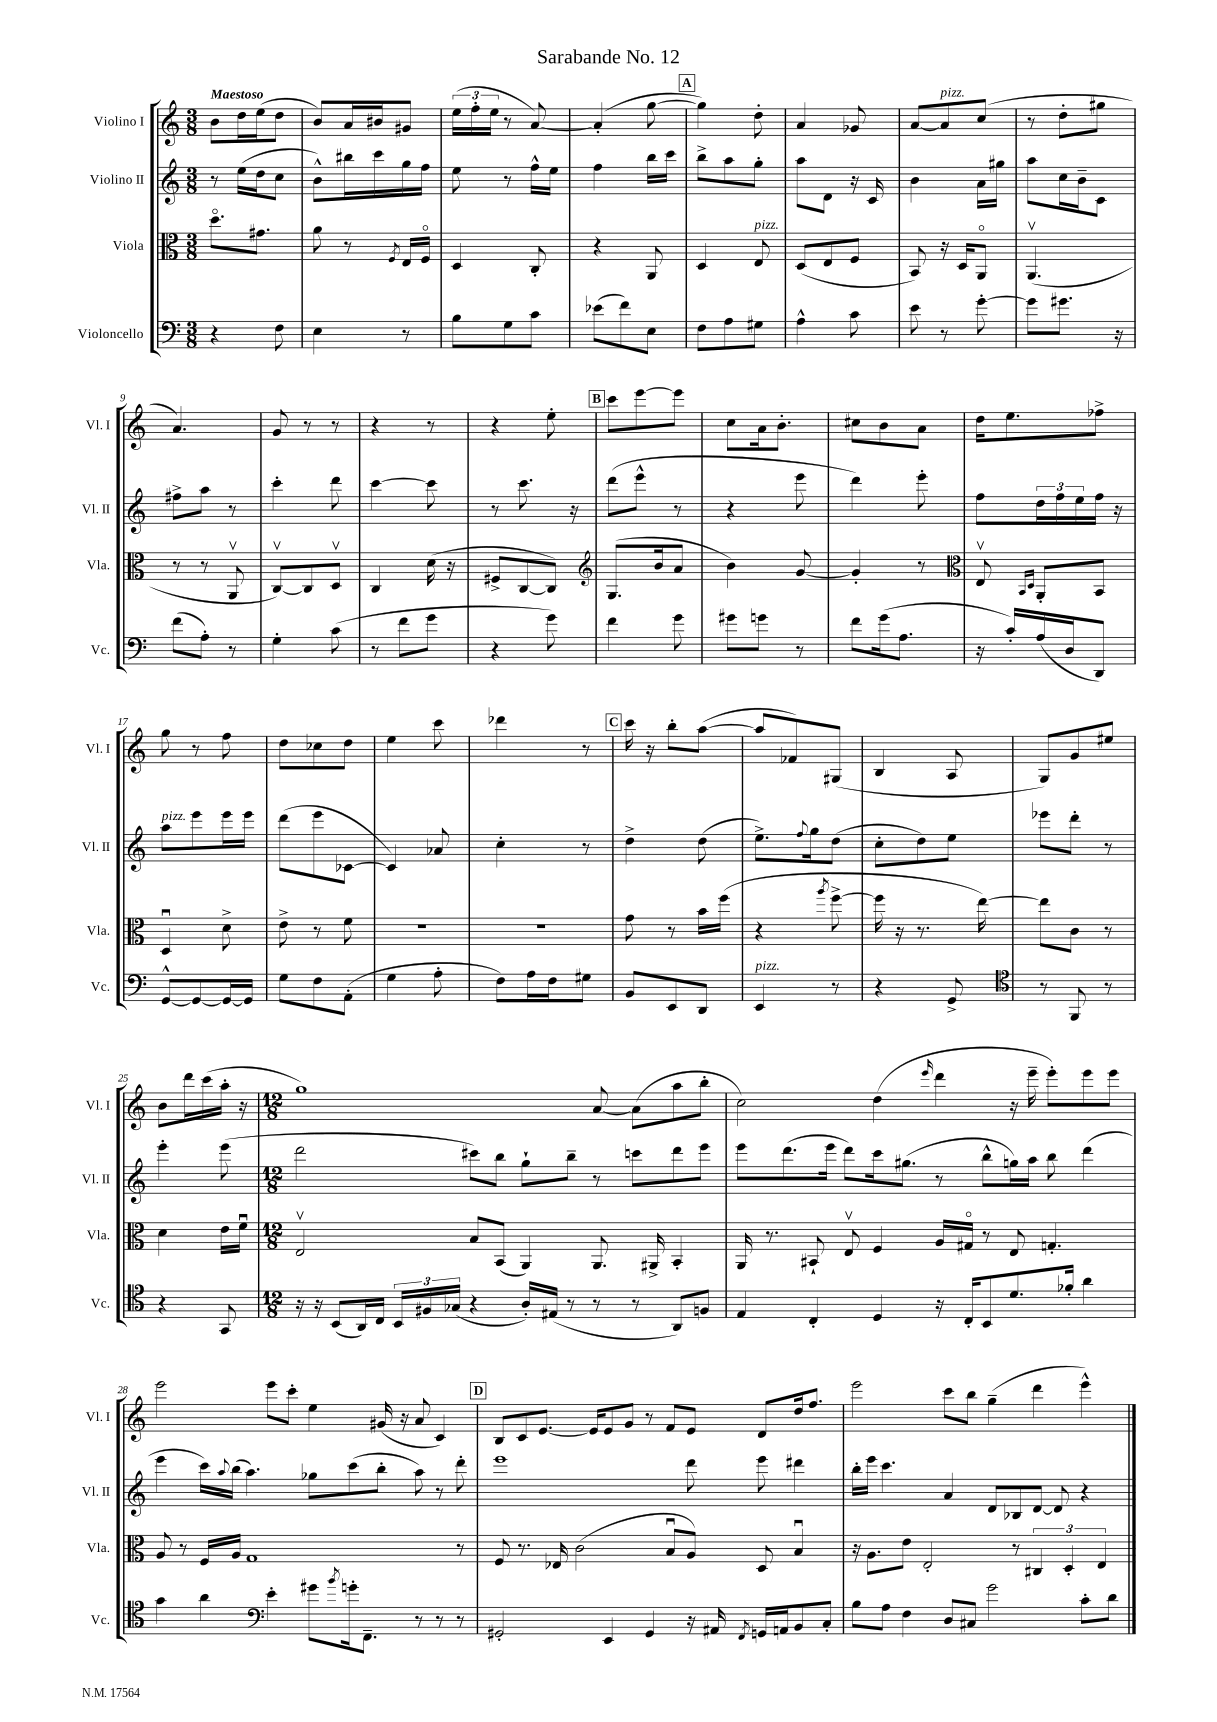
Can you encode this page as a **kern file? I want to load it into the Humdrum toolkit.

**kern	**kern	**kern	**kern
*part4	*part3	*part2	*part1
*staff4	*staff3	*staff2	*staff1
*I"Violoncello	*I"Viola	*I"Violino II	*I"Violino I
*I'Vc.	*I'Vla.	*I'Vl. II	*I'Vl. I
*clefF4	*clefC3	*clefG2	*clefG2
*k[]	*k[]	*k[]	*k[]
*M3/8	*M3/8	*M3/8	*M3/8
=1	=1	=1	=1
!	!	!	!LO:TX:a:B:t=Maestoso
4r	8.dd\L	8r	8b\L
.	.	(16ee\LL	16dd\L
.	8.g#X\J	16dd\J	(16ee\J
8F\	.	8cc\J	8dd\J
=2	=2	=2	=2
4E\	8a\	8b^^\L)	8b/L)
.	8r	16bb#X\L	16a/L
.	.	16ccc\	16b#X/J
.	8qF/	.	.
8r	16E/LL	16gg\	8g#X/J
.	16F/JJ	16ff\JJ	.
=3	=3	=3	=3
8B\L	4D/	8ee\	(24ee\LL
.	.	.	24ff'\
.	.	.	24ee\JJ
8G\	.	8r	8r
8c\J	8C'/	16ff^^\LL	[8a/)
.	.	16ee\JJ	.
=4	=4	=4	=4
(8e-X\L	4r	4ff\	(4a'/]
8f\)	.	.	.
8E\J	8AA/	16bb\LL	[8gg\
.	.	16ccc\JJ	.
!!LO:REH:place=s1:t=A
=5	=5	=5	=5
8F\L	4D/	8bb^\L	4gg\])
8A\	.	8aa\	.
!	!LO:TX:a:i:t=pizz.	!	!
8G#X\J	8E/	8gg'\J	8dd'\
=6	=6	=6	=6
4A^^\	(8D/L	8aa\L	4a/
.	8E/	8d\J	.
8c\	8F/J	16r	8g-X/
.	.	16c/	.
=7	=7	=7	=7
8e\	8BB/)	4b\	[8a/L
!	!	!	!LO:TX:a:i:t=pizz.
8r	16r	.	8a/]
.	16D/KL	.	.
[8g'\	8AA/J	16a\LL	(8cc/J
.	.	16gg#X\JJ	.
=8	=8	=8	=8
8g\L]	(4.AAv/	8aa\L	8r
8.g#X\J	.	16cc\L	8dd'\L
.	.	16b~\J	.
.	.	8c\J	8gg#X\J
16r	.	.	.
!!LO:LB:g=z
=9	=9	=9	=9
(8f\L	8r	8ff#X^\L	4.a/)
8A'\J)	8r	8aa\J	.
8r	8AAv/	8r	.
=10	=10	=10	=10
4G'\	[8Cv/L)	4ccc'\	8g/
.	8C/]	.	8r
(8c\	8Dv/J	8ddd\	8r
=11	=11	=11	=11
8r	4C/	[4ccc\	4r
8f\L	.	.	.
8g\J	(16d\	8ccc\]	8r
.	16r	.	.
=12	=12	=12	=12
4r	8F#X^/L	8r	4r
.	[8C/	8.ccc\	.
8g\)	8C/J])	.	8ee'\
.	.	16r	.
!!LO:REH:place=s1:t=B
=13	=13	=13	=13
*	*clefG2	*	*
4f\	(8.G/L	(8ddd\L	8ccc\L
.	.	8eee^^\J	[8eee\
.	16b/k	.	.
8g\	8a/J	8r	8eee\J]
=14	=14	=14	=14
8g#X\L	4b\)	4r	8cc\L
8gn\J	.	.	16a\k
.	.	.	8.b'\J
8r	[8g/	8eee\	.
=15	=15	=15	=15
8f\L	4g'/]	4ddd\)	8cc#X\L
(16g\k	.	.	8b\
8.A\J	.	.	.
.	8r	8eee'\	8a\J
=16	=16	=16	=16
*	*clefC3	*	*
16r	8Ev/	8ff\L	16dd\KL
16c'/LL)	.	.	8.ee\
.	16qqBB/LL	.	.
.	16qqD/JJ	.	.
(16A/	8AA'/L	24dd\L	.
.	.	24ff\	.
16D/J	.	.	.
.	.	24ee\	.
8DD/J)	8BB/J	16ff\JJ	8ff-X^\J
.	.	16r	.
!!LO:LB:g=z
=17	=17	=17	=17
!	!	!LO:TX:a:i:t=pizz.	!
[8GG^^/L	4Du/	8aa\L	8gg\
8GG/_	.	8eee\	8r
16GG/L_	8d^\	16eee\L	8ff\
16GG/JJ]	.	16eee\JJ	.
=18	=18	=18	=18
8G\L	8e^\	(8ddd\L	8dd\L
8F\	8r	8eee\	8cc-X\
(8AA'\J	8f\	[8c-X\J	8dd\J
=19	=19	=19	=19
4G\	4.r	4c-/])	4ee\
8A'\	.	8a-X/	8ccc\
=20	=20	=20	=20
8F\L)	4.r	4cc'\	4ddd-X\
16A\L	.	.	.
16F\J	.	.	.
8G#X\J	.	8r	8r
!!LO:REH:place=s1:t=C
=21	=21	=21	=21
8BB/L	8g\	4dd^\	16ccc\
.	.	.	16r
8EE/	8r	.	8bb'\L
8DD/J	16b\LL	(8dd\	([8aa\J
.	(16ff\JJ	.	.
=22	=22	=22	=22
!LO:TX:a:i:t=pizz.	!	!	!
4EE/	4r	8.ee^\L)	8aa/L]
.	.	.	8f-X/)
.	.	8qqff/	.
.	.	16gg\k	.
.	8qaa/	.	.
8r	[8ff^\	(8dd\J	(8G#X/J
=23	=23	=23	=23
4r	16ff\]	8cc'\L	4B/
.	16r	.	.
.	8.r	8dd\)	.
8GG^/	.	8ee\J	8A/
.	[16ee\)	.	.
=24	=24	=24	=24
*clefC4	*	*	*
8r	8ee\L]	8eee-X\L	8G/L)
8FF/	8c\J	8ddd'\J	8g/
8r	8r	8r	8ee#X/J
!!LO:LB:g=z
=25	=25	=25	=25
4r	4d\	4eee'\	8b\L
.	.	.	16ddd\L
.	.	.	(16ccc\
8GG/	16e\LL	(8eee\	16aa'\JJ
.	16fu\JJ	.	16r
=26	=26	=26	=26
*M12/8	*M12/8	*M12/8	*M12/8
16r	2Ev/	2ddd\	1gg)
16r	.	.	.
(8BB/L	.	.	.
16AA/L)	.	.	.
16C/JJ	.	.	.
24BB/LL	.	.	.
24F#X/	.	.	.
(24G-X/JJ	.	.	.
4r	8B/L	8ccc#X\L)	.
.	(8BB/J	8bb\J	.
16A'/LL)	4AA/)	8gg`\L	.
(16E#X/JJ	.	.	.
8r	.	8bb~\J	.
8r	8.AA/	8r	[8a/
8r	.	8cccn\L	(8a\L]
.	16AA#X^/	.	.
8AA/L)	4BB'/	8ddd\	8aa\
8Fn/J	.	8eee\J	8bb'\J
=27	=27	=27	=27
4E/	16AA/	8eee\L	2cc\)
.	8.r	.	.
.	.	(8.ddd\	.
4C'/	8BB#X`/	.	.
.	.	16eee\Jk	.
.	8Ev/	8ddd\L)	.
4D/	4F/	16ccc\k	(4dd\
.	.	(8.gg#X\J	.
.	.	.	16qqeee/
16r	16A/LL	8r	4ddd\
16C'/KL	16G#X/JJ	.	.
8BB/	8r	8bb^^\L	.
8.d/	8E/	16ggn\L)	16r
.	.	16aa\JJ	16eee~\
.	4.Gn'/	8bb\	8eee'\L)
16f-X'/Jk	.	.	.
4a\	.	(4ddd\	8eee\
.	.	.	8eee\J
!!LO:LB:g=z
=28	=28	=28	=28
4g\	8A/	4eee\	2eee\
.	8r	.	.
4a\	16F/LL	16ccc\LL)	.
.	.	8qqaa/	.
.	16A/JJ	(16bb\JJ	.
.	1G	4.aa\)	.
*clefF4	*	*	*
4e'\	.	.	8eee\L
.	.	.	8ccc'\J
8g#X\L	.	8gg-X\L	4ee\
8qb/	.	.	.
16gn'\k	.	(8ccc\	.
8.FF~\J	.	.	.
.	.	8bb'\J	(16g#X/
.	.	.	16r
8r	.	8aa\)	8a/
8r	.	8r	4c/)
8r	8r	8ddd'\	.
!!LO:REH:place=s1:t=D
=29	=29	=29	=29
2GG#X'/	8F/	1eee	8B/L
.	8.r	.	8c/
.	.	.	[8.e/J
.	16E-X/	.	.
.	(2c\	.	.
.	.	.	16e/KL]
4EE/	.	.	8e/
.	.	.	8g/J
4GG#/	.	.	8r
.	8Bu/L	.	8f/L
16r	8A/J)	8ddd\	8e/J
16AA#X/	.	.	.
8qFF/	.	.	.
16GGn/LL	8D/	8eee\	8d/L
16AAn/J	.	.	.
8BB/	4Bu/	4ddd#X\	16dd/k
.	.	.	8.ff/J
8C'/J	.	.	.
=30	=30	=30	=30
8B\L	16r	16bb'\LL	2eee\
.	8.A\L	16eee\JJ	.
8A\J	.	4.ccc\	.
4F\	8e\J	.	.
.	2E'/	.	.
8D/L	.	4a/	8ccc\L
8C#X/J	.	.	8bb\J
2g\	.	8d/L	(4gg~\
.	8r	8B-X/	.
.	6C#X/	[8d/J	4ddd\
.	.	8d/]	.
.	6D'/	.	.
8c'\L	.	4r	4eee^^\)
.	6E/	.	.
8d\J	.	.	.
==	==	==	==
*-	*-	*-	*-
